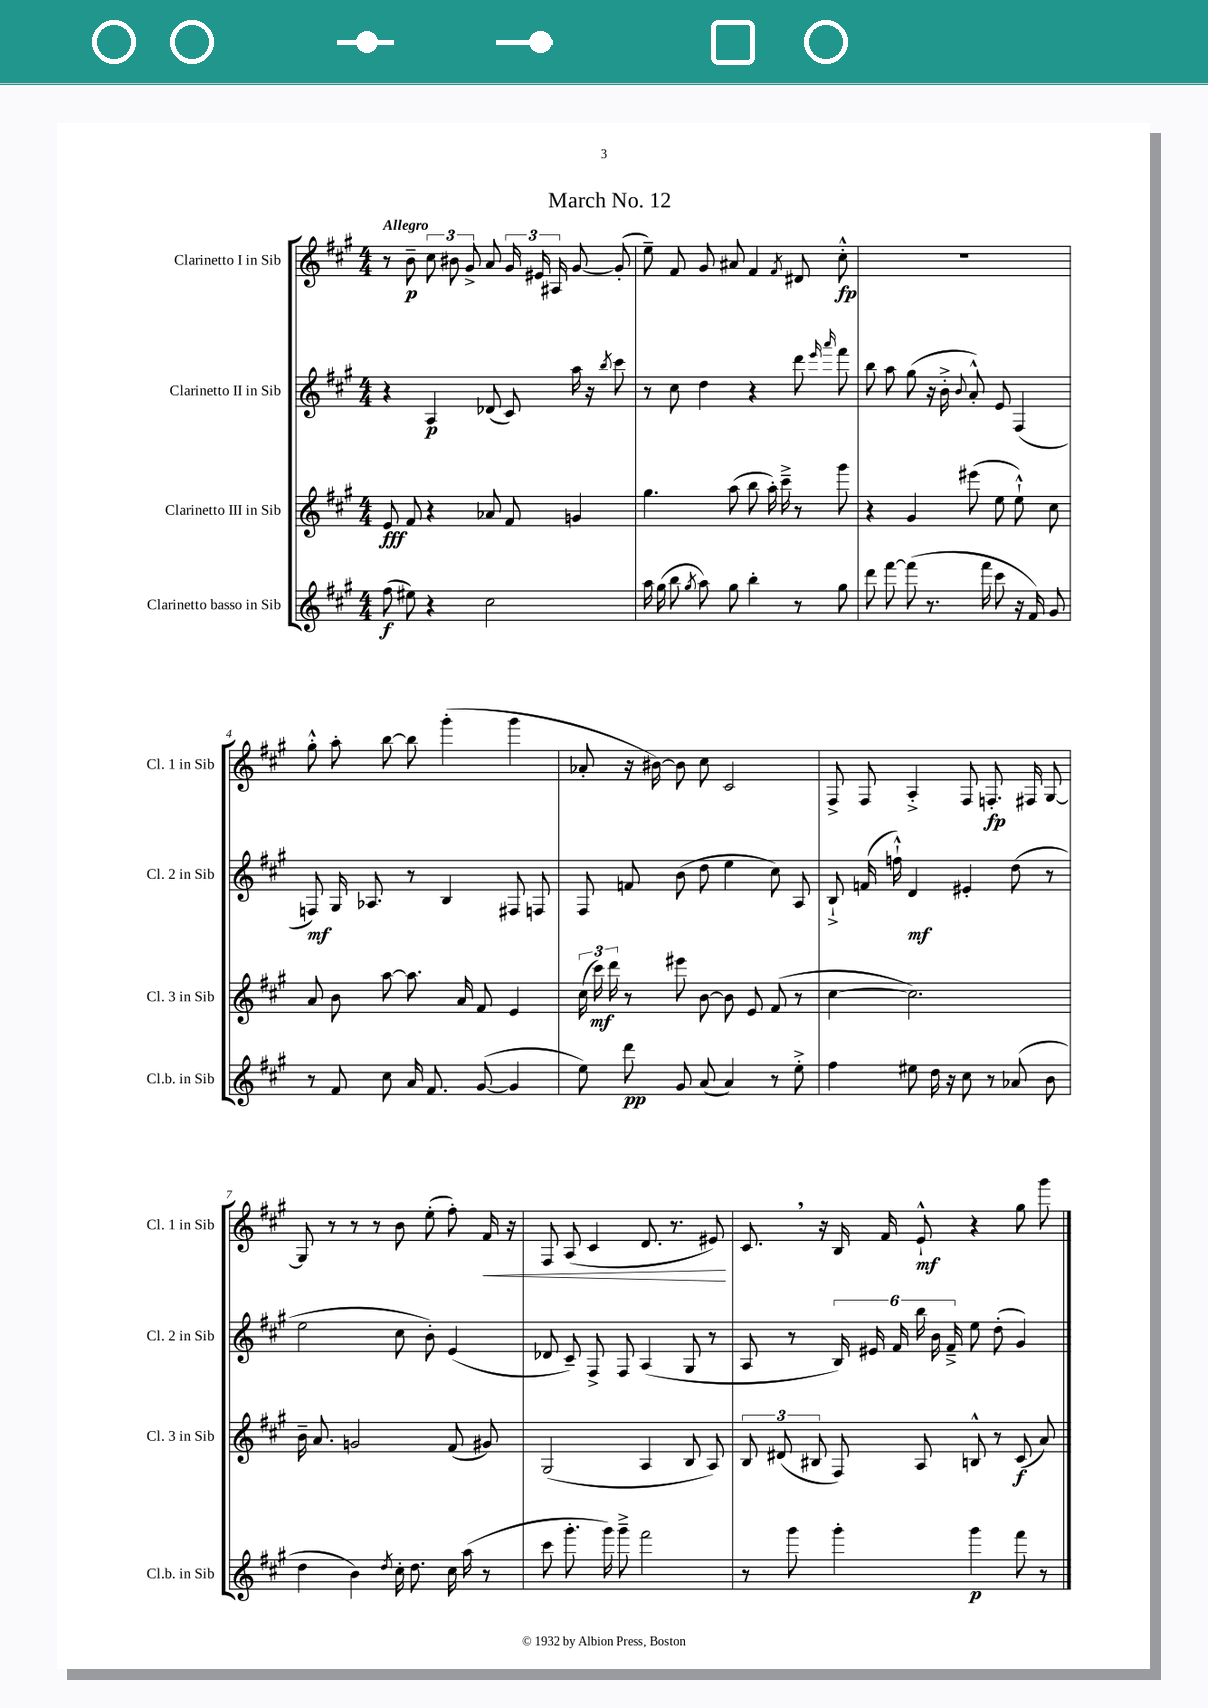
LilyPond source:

\header { title = "March No. 12" }
<<
\new StaffGroup <<
\new Staff = "s0" \with { instrumentName = "Clarinetto I in Sib" shortInstrumentName = "Cl. 1 in Sib" } {
    \clef treble \key a \major \numericTimeSignature \time 4/4 \tempo "Allegro"
    \autoBeamOff r8 b'8--\p \tuplet 3/2 { cis''8 bis'8 gis'8-> } a'8 \tuplet 3/2 { gis'16 eis'16 ais16 } gis'8~ gis'8-.( |
    e''8--) fis'8 gis'8 ais'8 fis'4 \acciaccatura { fis'8 } dis'8 cis''8-.-^\fp |
    R1 |
    gis''8-.-^ a''8-. b''8~ b''8 gis'''4-.( gis'''4 |
    aes'8-. r16 bis'16~) bis'8 cis''8 cis'2 |
    fis8-> fis8 a4-.-> fis8 f8.-.\fp fis16 gis8~ |
    gis8 r8 r8 r8 b'8 e''8-.( fis''8-.) fis'16\< r16 |
    fis8 a8( cis'4 d'8. r8. eis'8\!) |
    cis'8. \breathe r16 b16 fis'16 e'8-!-^\mf r4 gis''8 gis'''8 \bar "|." |
}
\new Staff = "s1" \with { instrumentName = "Clarinetto II in Sib" shortInstrumentName = "Cl. 2 in Sib" } {
    \clef treble \key a \major \numericTimeSignature \time 4/4
    \autoBeamOff r4 a4\p des'8( cis'8) a''16 r16 \acciaccatura { b''8 } cis'''8 |
    r8 cis''8 d''4 r4 d'''8 \grace { e'''16 a'''16 } fis'''8 |
    b''8 a''8 gis''8( r16 b'16-.-> \appoggiatura { b'8 } a'8-.-^) e'8 fis4( |
    f8\mf) gis16 aes8. r8 b4 fis8 f8 |
    fis8 f'8 b'8( d''8 e''4 cis''8) a8 |
    b8-!-> f'16( f''16-!-^) d'4\mf eis'4-. d''8( r8 |
    e''2 cis''8 b'8-.) e'4( |
    des'8 cis'8--) fis8-> fis8 a4( gis8 r8 |
    a8 r8 \tuplet 6/4 { b16) eis'16 fis'16 b''16 b'16 fis'16---> } e''8 d''8-.( gis'4) \bar "|." |
}
\new Staff = "s2" \with { instrumentName = "Clarinetto III in Sib" shortInstrumentName = "Cl. 3 in Sib" } {
    \clef treble \key a \major \numericTimeSignature \time 4/4
    \autoBeamOff e'8\fff fis'8 r4 aes'8 fis'8 g'4 |
    gis''4. a''8( b''8 a''16-.) cis'''16---> r8 gis'''8 |
    r4 gis'4 eis'''8( e''8 e''8-!-^) cis''8 |
    a'8 b'8 a''8~ a''8. a'16 fis'8 e'4 |
    \tuplet 3/2 { cis''16( cis'''16\mf) d'''16 } r8 eis'''8 b'8~ b'8 e'8 fis'8( r8 |
    cis''4~ cis''2.) |
    b'16-- a'8. g'2 fis'8( gis'8) |
    gis2( a4 b8 a8) |
    \tuplet 3/2 { b8 dis'8( bis8 } fis8) a8 b8-^ r8 cis'8\f( a'8) \bar "|." |
}
\new Staff = "s3" \with { instrumentName = "Clarinetto basso in Sib" shortInstrumentName = "Cl.b. in Sib" } {
    \clef treble \key a \major \numericTimeSignature \time 4/4
    \autoBeamOff fis''8\f( eis''8) r4 cis''2 |
    a''16 gis''16( b''8 \acciaccatura { gis''8 } a''8) gis''8 b''4-. r8 gis''8 |
    d'''8 fis'''8~ fis'''8( r8. fis'''16 cis'''8 r16 fis'16) gis'8 |
    r8 fis'8 cis''8 a'16 fis'8. gis'8~( gis'4 |
    e''8) d'''8\pp gis'8 a'8( a'4) r8 e''8-.-> |
    fis''4 eis''8 d''16 r16 cis''8 r8 aes'8( b'8 |
    d''4 b'4) \acciaccatura { d''8 } cis''16-. d''8. cis''16 a''16( r8 |
    cis'''8 gis'''8.-. gis'''16) gis'''8---> fis'''2 |
    r8 gis'''8 gis'''4-. gis'''4\p fis'''8 r8 \bar "|." |
}
>>
>>
